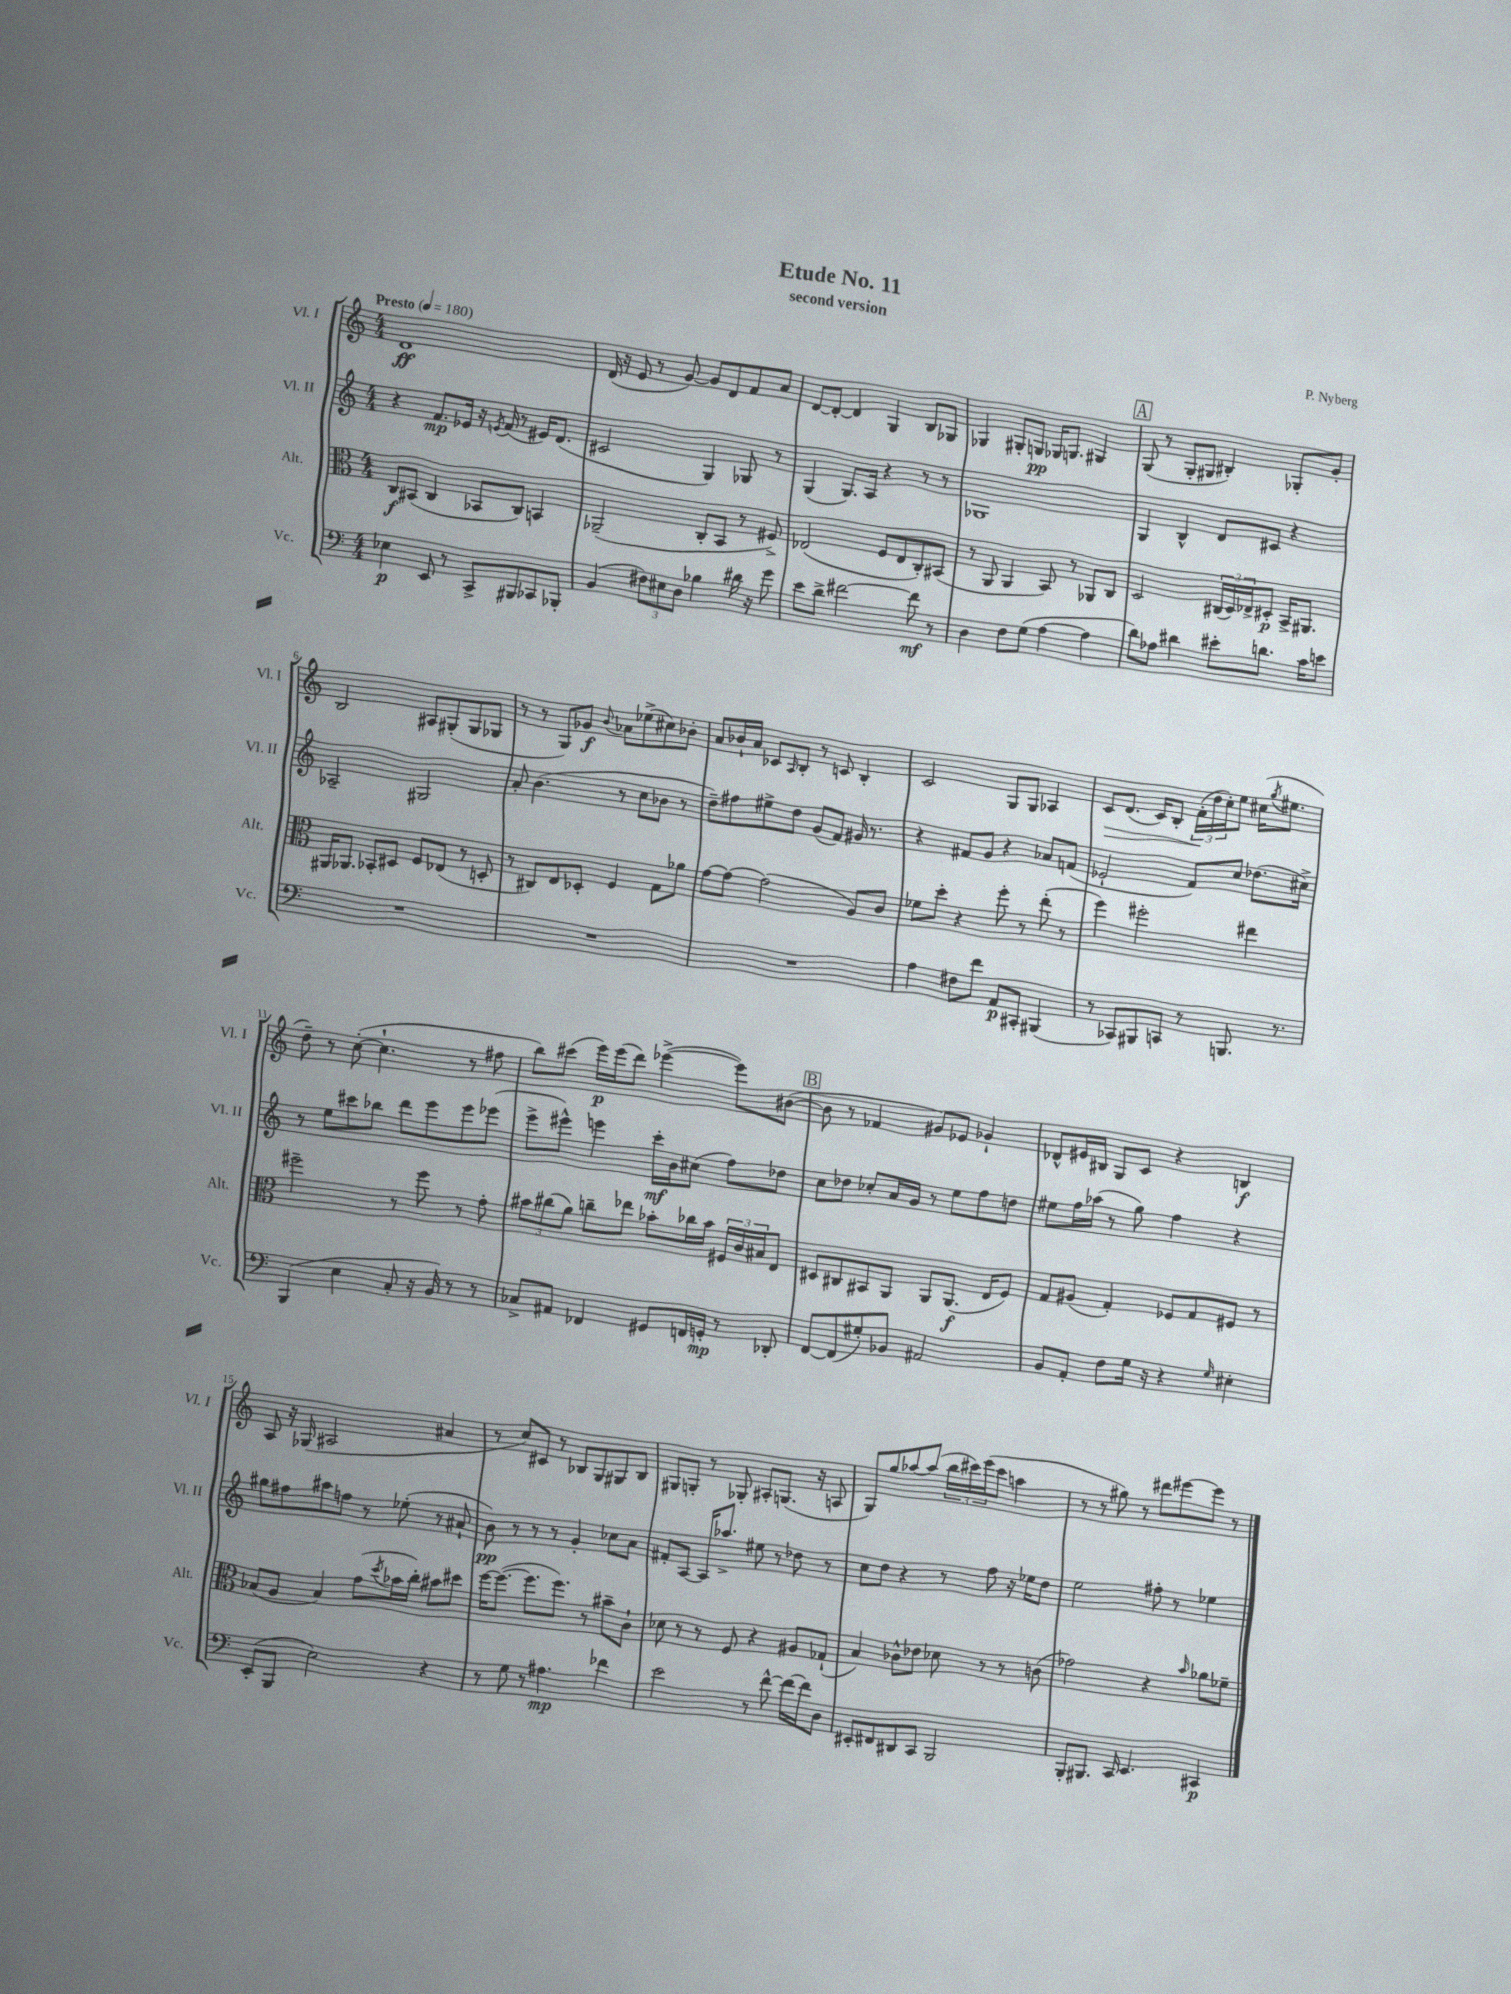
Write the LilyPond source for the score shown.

\header { title = "Etude No. 11" composer = "P. Nyberg" subtitle = "second version" }
<<
\new StaffGroup <<
\new Staff = "s0" \with { instrumentName = "Vl. I" shortInstrumentName = "Vl. I" } {
    \clef treble \key c \major \numericTimeSignature \time 4/4 \tempo "Presto" 4 = 180
    d'1\ff |
    d'16( r16 e'8 r8 g'8~) g'8 d'8 f'8 a'8 |
    d'8~ d'8~-. d'4 g4 b8 ges8 |
    ges4 gis8-. g8\pp ges16 g8. gis4 |
    \mark \markup { \box "A" } g8( r8 g8-. gis8 bis4-.) ges8-. g'8-. |
    b2 ais8 gis8-.( gis8 ges8 |
    r8 r8 g8) ges'8\f \appoggiatura { b'8 } aes'8 ees''8->( cis''8) bes'8-. |
    a'8 bes'16-! a'16 ces'8 \grace { a16 } b8-. r8 c'8 b4-. |
    c'2 g8 g8 aes4 |
    c'8\> d'8.( c'16) b8-. \tuplet 3/2 { f'16-.\!( d''16 c''16-.) } e''8 cis''16( \acciaccatura { g''8 } eis''8. |
    d''8--) r8 c''8~-.( c''4.-! r8 fis''8 |
    b''8) cis'''8( e'''16\p) e'''16( d'''8) ees'''4~->( ees'''8) bis'8~( |
    \mark \markup { \box "B" } bis'8 r8 fes'4 gis'8) ees'8 ges'4-! |
    des'8-^ eis'16 bis16 g8 c'8 r4 b4\f |
    a8 r16 ges16( ais2 ais'4 |
    r8 c''8) cis'8 r8 bes8 g8 gis8 bes8 |
    gis8 g8-. r8 ges8-. ais8-. g8.( r16 a8 |
    g8) g''8 aes''8~ aes''8( \tuplet 3/2 { b''16 cis'''16) e'''16( } cis'''8 a''4 |
    r8 r8 gis''8) r8 dis'''8 eis'''8~ eis'''8 r8 \bar "|." |
}
\new Staff = "s1" \with { instrumentName = "Vl. II" shortInstrumentName = "Vl. II" } {
    \clef treble \key c \major \numericTimeSignature \time 4/4
    r4 f'8.\mp ees'16 r16 \acciaccatura { e'8 } f'16( r8 eis'16) d'8.( |
    cis'2 g4) ges8 r8 |
    g4( g8.) a16 r4 r8 r8 |
    ges1 |
    \mark \markup { \box "A" } g4 b4-^ d'8 cis'8 r4 |
    aes2-- gis2 |
    a'8-. b'4.( r8 c''8 bes'8 r8 |
    d''8--) fis''8 eis''8-> d''8 g'8( f'8) gis'16 r8. |
    r4 fis'8 g'8 r4 aes'8 f'8( |
    ees'2-! f'8) c''8 des''8.( cis''16->) |
    r8 e''8 cis'''8 bes''8 d'''8 e'''8 e'''8 ees'''8( |
    e'''8-> eis'''8-^) e'''4 c'''16-.\mf b'16 cis''8( f''8) des''8 |
    \mark \markup { \box "B" } c''8 des''8 ces''8-. a'16 g'16 r8 e''8 f''8 d''8 |
    eis''8 f''16 aes''16( r8 g''8) f''4 r4 |
    gis''8 fis''8 ais''8 f''8 r8 ees''8-.( r8 ais'8-! |
    b'8\pp) r8 r8 r8 g'4-. ces''8 a'8 |
    fis'8-. a8~ a16 aes''8.-> eis''8 r8 des''8 r8 |
    c''8 d''8 r4 r8 f''8 r16 ees''16 d''8 |
    e''2 fis''8-. r8 ees''4 \bar "|." |
}
\new Staff = "s2" \with { instrumentName = "Alt." shortInstrumentName = "Alt." } {
    \clef alto \key c \major \numericTimeSignature \time 4/4
    c8\f bis,8( c4 bes,8 c8) b,4 |
    aes,2--( c8-. b,8 r8 fis8->) |
    ees2( f8 ees8 c8-.) bis,8( |
    r8 a,8 a,4 b,8) r8 aes,8 c8 |
    \mark \markup { \box "A" } d2 \tuplet 3/2 { cis16( d16) ees16-> } dis8-.\p b,16-> ais,8. |
    ais,16 aes,8. bes,8-. dis8 f8 ees8( r8 d8-. |
    r8 cis8) e8 des8-. f4 g8 aes'8 |
    g'8~ g'8~ g'2( a8) c'8 |
    fes'8 d''8-. r4 f''8-. r8 e''8-.( r8 |
    f''4) fis''2-. eis''4 |
    fis''2-- r8 fis''8 r8 g'8-. |
    \tuplet 3/2 { bis'8 cis''8( a'8) } c''8-- ees''8 bes'8-. ces''16 bes'16 \tuplet 3/2 { fis16 c'16 bis16 } e8 |
    \mark \markup { \box "B" } dis8 cis8 bis,8 a,8 a,8 a,8.\f( e16 f8) |
    g8 ais8( g4-.) fes8 g8 fis8 r8 |
    bes8( a8 bes4) g'8( \acciaccatura { d''8 } bes'16 c''16-.) bis'8 dis''8 |
    f''16~ f''8.~( f''8. f''8.) r8 bis'8-- c'8-! |
    des'8 r8 r8 f8 r4 ais8 ges8-!( |
    b4) ces'8-^ ees'8 des'8 r8 r8 c'8( |
    ges'2) r4 \grace { b'16 } aes'8 fes'8-- \bar "|." |
}
\new Staff = "s3" \with { instrumentName = "Vc." shortInstrumentName = "Vc." } {
    \clef bass \key c \major \numericTimeSignature \time 4/4
    ees4\p e,8 r8 c,8-> bis,,8 ces,8 bes,,8-. |
    b,4( \tuplet 3/2 { fis8) eis8 d8 } bes4 dis'16 r16 g'8 |
    e'8 d'8-> fis'2~ fis'8\mf r8 |
    d4 f8 g8( a4~ a4 |
    \mark \markup { \box "A" } d'8) aes8 dis'4 eis'8-. d'8. c'16 e'8 |
    R1 |
    R1 |
    R1 |
    a4 fis8 f'8 a,8\p cis,8-. bis,,4( |
    r8 ces,8) bis,,8 c,8 r8 b,,8. r8. |
    b,,4( e4 c8-. r16 b,16) r8 r8 |
    ces8-> ais,8 fes,4 gis,8 f,16 g,16-.\mp r8 des,8-. |
    \mark \markup { \box "B" } f,8~ f,8( gis8-.) bes,8 ais,2 |
    b,8 a,8-. f8 g16 r16 r4 \grace { g16 } eis4-. |
    e,8-.( b,,8 e2) r4 |
    r8 g8 r8 ais4.\mp fes'4 |
    e'2 r8 f'8~-^ f'16~ f'16 d8 |
    eis,8-. fis,8 dis,8 c,8 b,,2 |
    b,,8-. bis,,8. c,16 e,4. cis,4\p \bar "|." |
}
>>
>>
